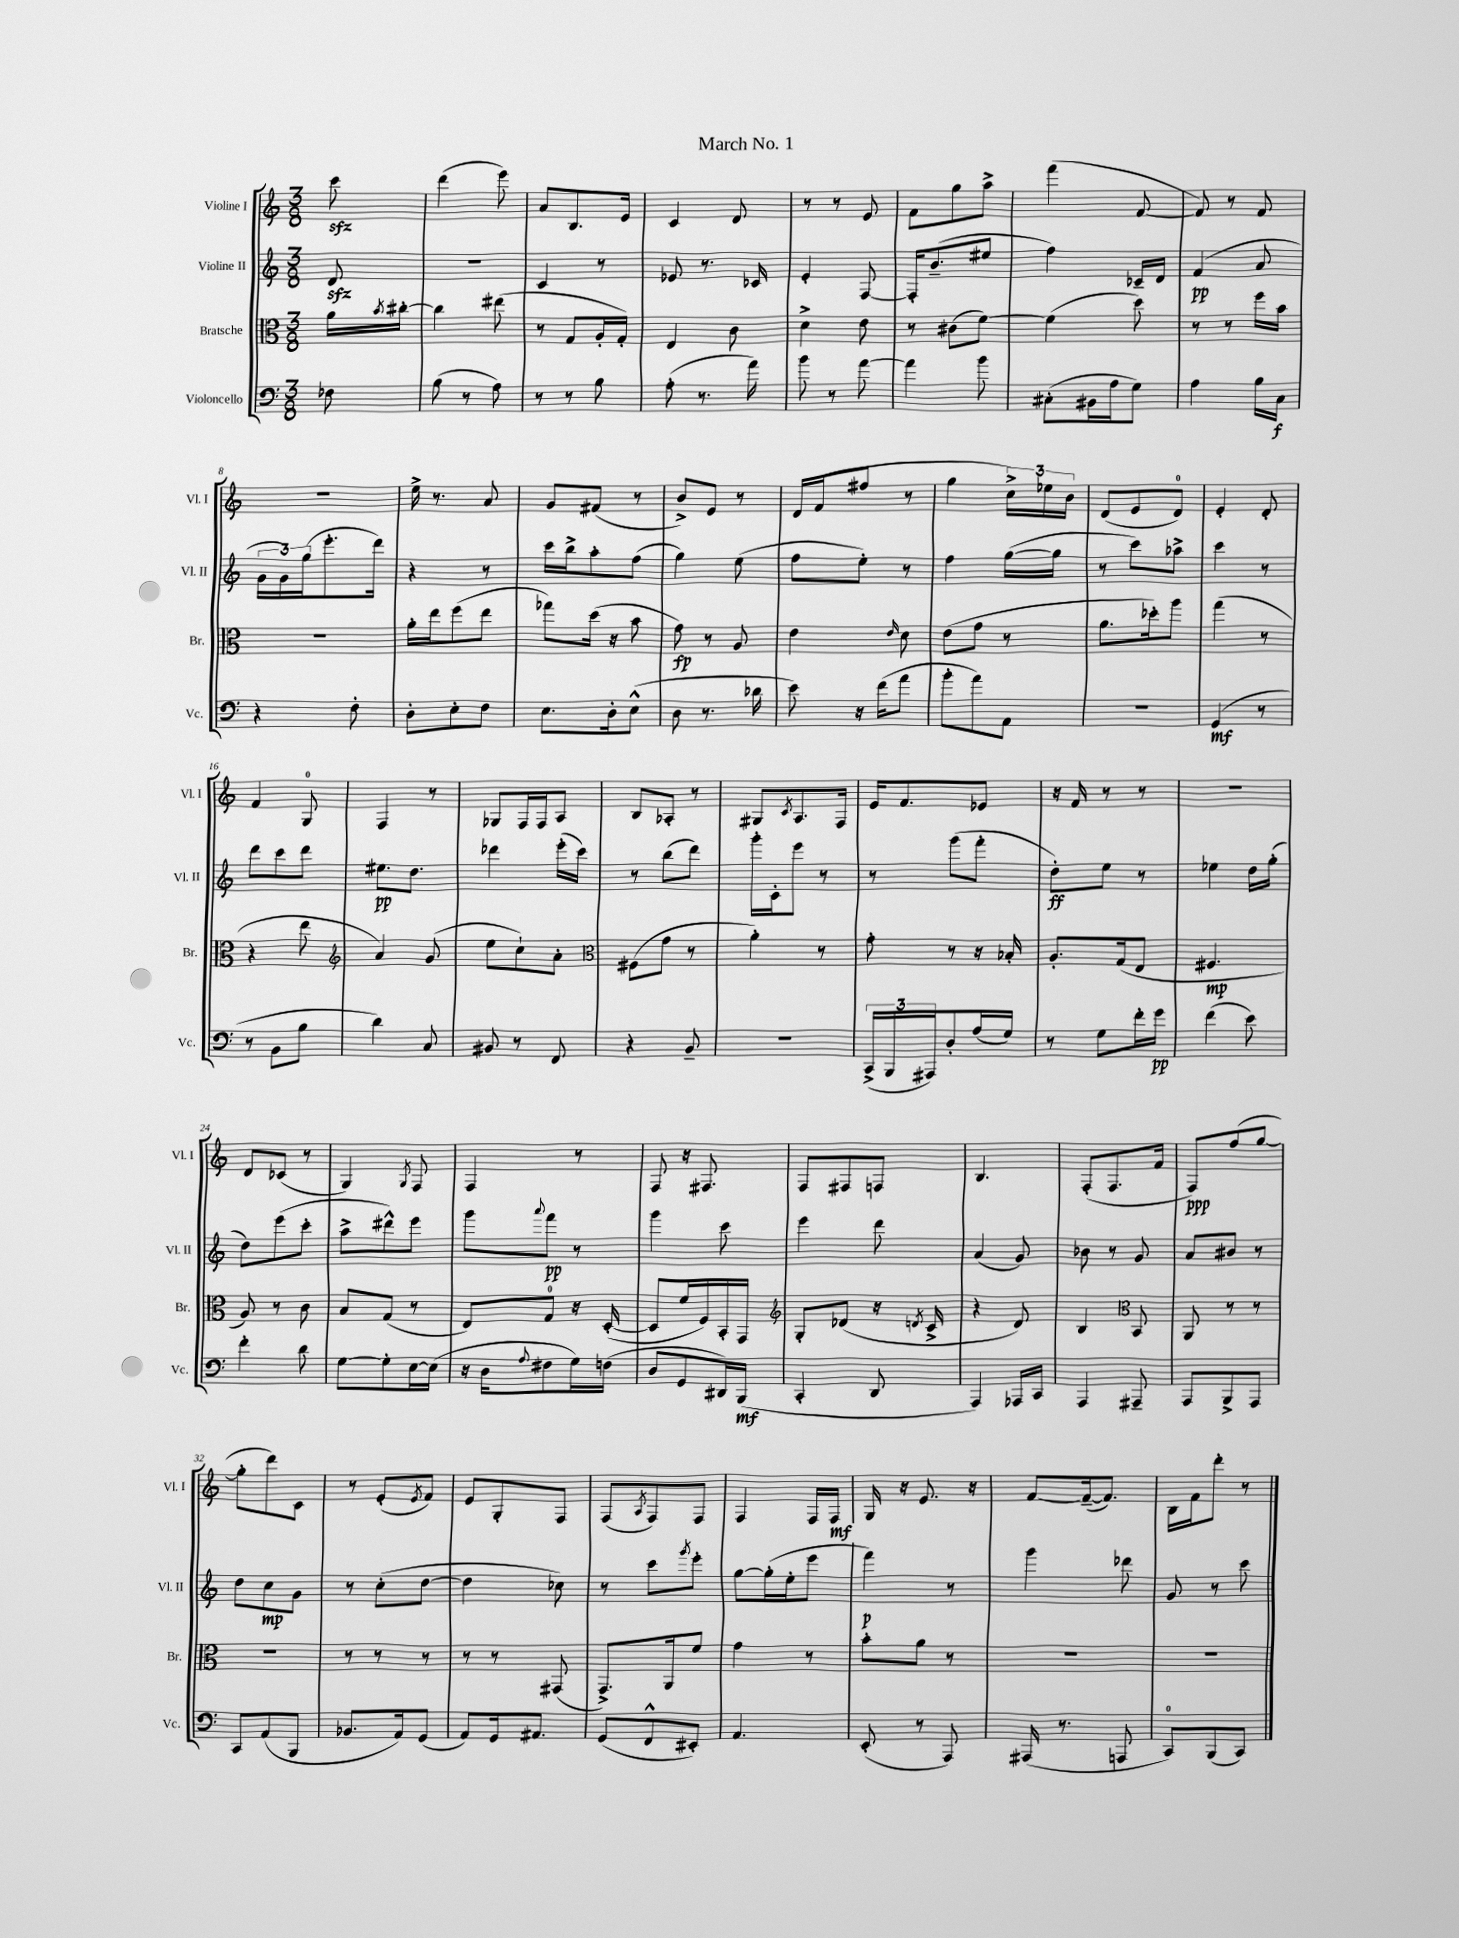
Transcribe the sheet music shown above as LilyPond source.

\header { title = "March No. 1" }
<<
\new StaffGroup <<
\new Staff = "s0" \with { instrumentName = "Violine I" shortInstrumentName = "Vl. I" } {
    \clef treble \key c \major \numericTimeSignature \time 3/8 \partial 8
    c'''8\sfz |
    d'''4( e'''8) |
    a'8 b8. e'16 |
    c'4 d'8 |
    r8 r8 e'8 |
    f'8 g''8 a''8-> |
    f'''4( f'8~ |
    f'8) r8 f'8 |
    R4. |
    e''16-> r8. a'8 |
    g'8 fis'8( r8 |
    b'8->) e'8 r8 |
    d'16 f'16( fis''8 r8 |
    g''4 \tuplet 3/2 { c''16->) ees''16 b'16 } |
    d'8( e'8 d'8-0) |
    e'4-. d'8-. |
    f'4 g8-0 |
    f4 r8 |
    ges8 f16 f16 a8 |
    b8 aes8-. r8 |
    gis8 \acciaccatura { c'8 } a8. f16 |
    e'16 f'8. ees'8 |
    r16 f'16 r8 r8 |
    R4. |
    d'8 ces'8( r8 |
    g4) \acciaccatura { g8 } f8 |
    f4 r8 |
    f8 r16 fis8. |
    f8 fis8 f8 |
    b4. |
    f8-.( f8. f'16 |
    f8\ppp) f''8( g''8~ |
    g''8-. d'''8) c'8 |
    r8 e'8-.( \acciaccatura { e'8 } f'8) |
    e'8 g8-. f8 |
    f8( \acciaccatura { a8 } f8) f8 |
    f4 f16 f16\mf |
    g16 r16 e'8. r16 |
    f'8~ f'16~--( f'8.) |
    b16 f'16 d'''8-. r8 \bar "|." |
}
\new Staff = "s1" \with { instrumentName = "Violine II" shortInstrumentName = "Vl. II" } {
    \clef treble \key c \major \numericTimeSignature \time 3/8 \partial 8
    d'8\sfz |
    R4. |
    c'4 r8 |
    ees'8 r8. ces'16 |
    e'4-. f8~ |
    f16-. b'8.--( eis''8 |
    f''4) ces'16-- d'16 |
    f'4\pp( a'8 |
    \tuplet 3/2 { g'16 g'16) g''16( } e'''8.-. d'''16) |
    r4 r8 |
    c'''16 b''16-> a''8-. f''8( |
    g''4) e''8( |
    f''8 e''8-.) r8 |
    f''4 g''16~( g''16 |
    r8 c'''8) aes''8-> |
    c'''4 r8 |
    d'''8 c'''8 d'''8 |
    eis''8.\pp d''8. |
    des'''4 e'''16-.( c'''16) |
    r8 b''8( d'''8) |
    g'''16-. c'16-. e'''8 r8 |
    r8 g'''8( f'''8-. |
    d''8-.\ff) e''8 r8 |
    ees''4 d''16 g''16-.( |
    d''8) e'''8( c'''8-. |
    a''8-> dis'''8-^) e'''8 |
    g'''8 \appoggiatura { a'''8 } f'''8\pp r8 |
    g'''4 c'''8 |
    e'''4 d'''8 |
    a'4( g'8) |
    bes'8 r8 g'8 |
    a'8 bis'8 r8 |
    d''8 c''8\mp g'8 |
    r8 c''8-.( d''8~ |
    d''4 ces''8) |
    r8 c'''8 \acciaccatura { g'''8 } e'''8-. |
    g''8~ g''16-.( e''16-. e'''8 |
    f'''4\p) r8 |
    g'''4 des'''8 |
    g'8 r8 c'''8 \bar "|." |
}
\new Staff = "s2" \with { instrumentName = "Bratsche" shortInstrumentName = "Br." } {
    \clef alto \key c \major \numericTimeSignature \time 3/8 \partial 8
    a'16 \acciaccatura { b'8 } cis''16~-. |
    cis''4 eis''8( |
    r8 g8 a16-. g16-.) |
    e4 c'8 |
    d'4-> e'8 |
    r8 cis'8( f'8~) |
    f'4( d''8) |
    r8 r8 f''16 b'16 |
    R4. |
    a'16-. e''16 f''8( e''8 |
    ges''8) d''16( r16 b'8 |
    g'8\fp) r8 a8 |
    e'4 \grace { e'16 } d'8 |
    e'8( g'8 r8 |
    a'8. des''16-.) a''8 |
    g''4( r8 |
    r4 e''8 |
    \clef treble a'4) g'8( |
    e''8 c''8-!) a'8-. |
    \clef alto fis8( g'8 r8 |
    a'4-.) r8 |
    g'8-. r8 r16 bes16-. |
    a8.-. g16( e8 |
    fis4.\mp |
    a8) r8 c'8 |
    b8 g8( r8 |
    e8) g8-0 r16 d16~-.( |
    d8 f'16 f16) b,16-. g,16 |
    \clef treble g8-. des'8( r16 \acciaccatura { d'8 } c'16-> |
    r4 d'8) |
    b4 \clef alto b,8 |
    a,8 r8 r8 |
    R4. |
    r8 r8 r8 |
    r8 r8 gis,8( |
    g,8.->) a,16 f'8 |
    g'4 r8 |
    b'8-. a'8 r8 |
    R4. |
    R4. \bar "|." |
}
\new Staff = "s3" \with { instrumentName = "Violoncello" shortInstrumentName = "Vc." } {
    \clef bass \key c \major \numericTimeSignature \time 3/8 \partial 8
    fes8 |
    b8( r8 a8) |
    r8 r8 b8 |
    a8-.( r8. a'16) |
    b'8 r8 a'8~ |
    a'4 b'8 |
    cis8-.( bis,16 a16 g8) |
    a4 b16 c16\f |
    r4 f8-. |
    d8-. e8-. f8 |
    e8. d16-. e8-^( |
    d8 r8. des'16 |
    e'8) r16 f'16( a'8 |
    b'8-. a'8) a,8 |
    R4. |
    g,4\mf( r8 |
    r8 b,8 b8 |
    d'4) c8 |
    bis,8 r8 f,8 |
    r4 b,8-- |
    R4. |
    \tuplet 3/2 { c,16->( b,,16 ais,,16) } d8-. a16( g16) |
    r8 g8 f'16-. g'16\pp |
    f'4( e'8) |
    f'4-. d'8 |
    g8~ g8-. e16~ e16( |
    r16 d16 \appoggiatura { a8 } fis8 g16) f16( |
    d8 g,8 dis,16) b,,16\mf( |
    c,4-. d,8 |
    a,,4) aes,,16 c,16 |
    a,,4 ais,,8-- |
    a,,8 b,,8-> a,,8 |
    c,8 a,8( b,,8 |
    bes,8. a,16) g,8( |
    a,8) g,16 ais,8. |
    g,8( f,8-^ eis,8-.) |
    a,4. |
    e,8-.( r8 a,,8) |
    ais,,16( r8. a,,8 |
    c,8-0) b,,8( c,8) \bar "|." |
}
>>
>>
